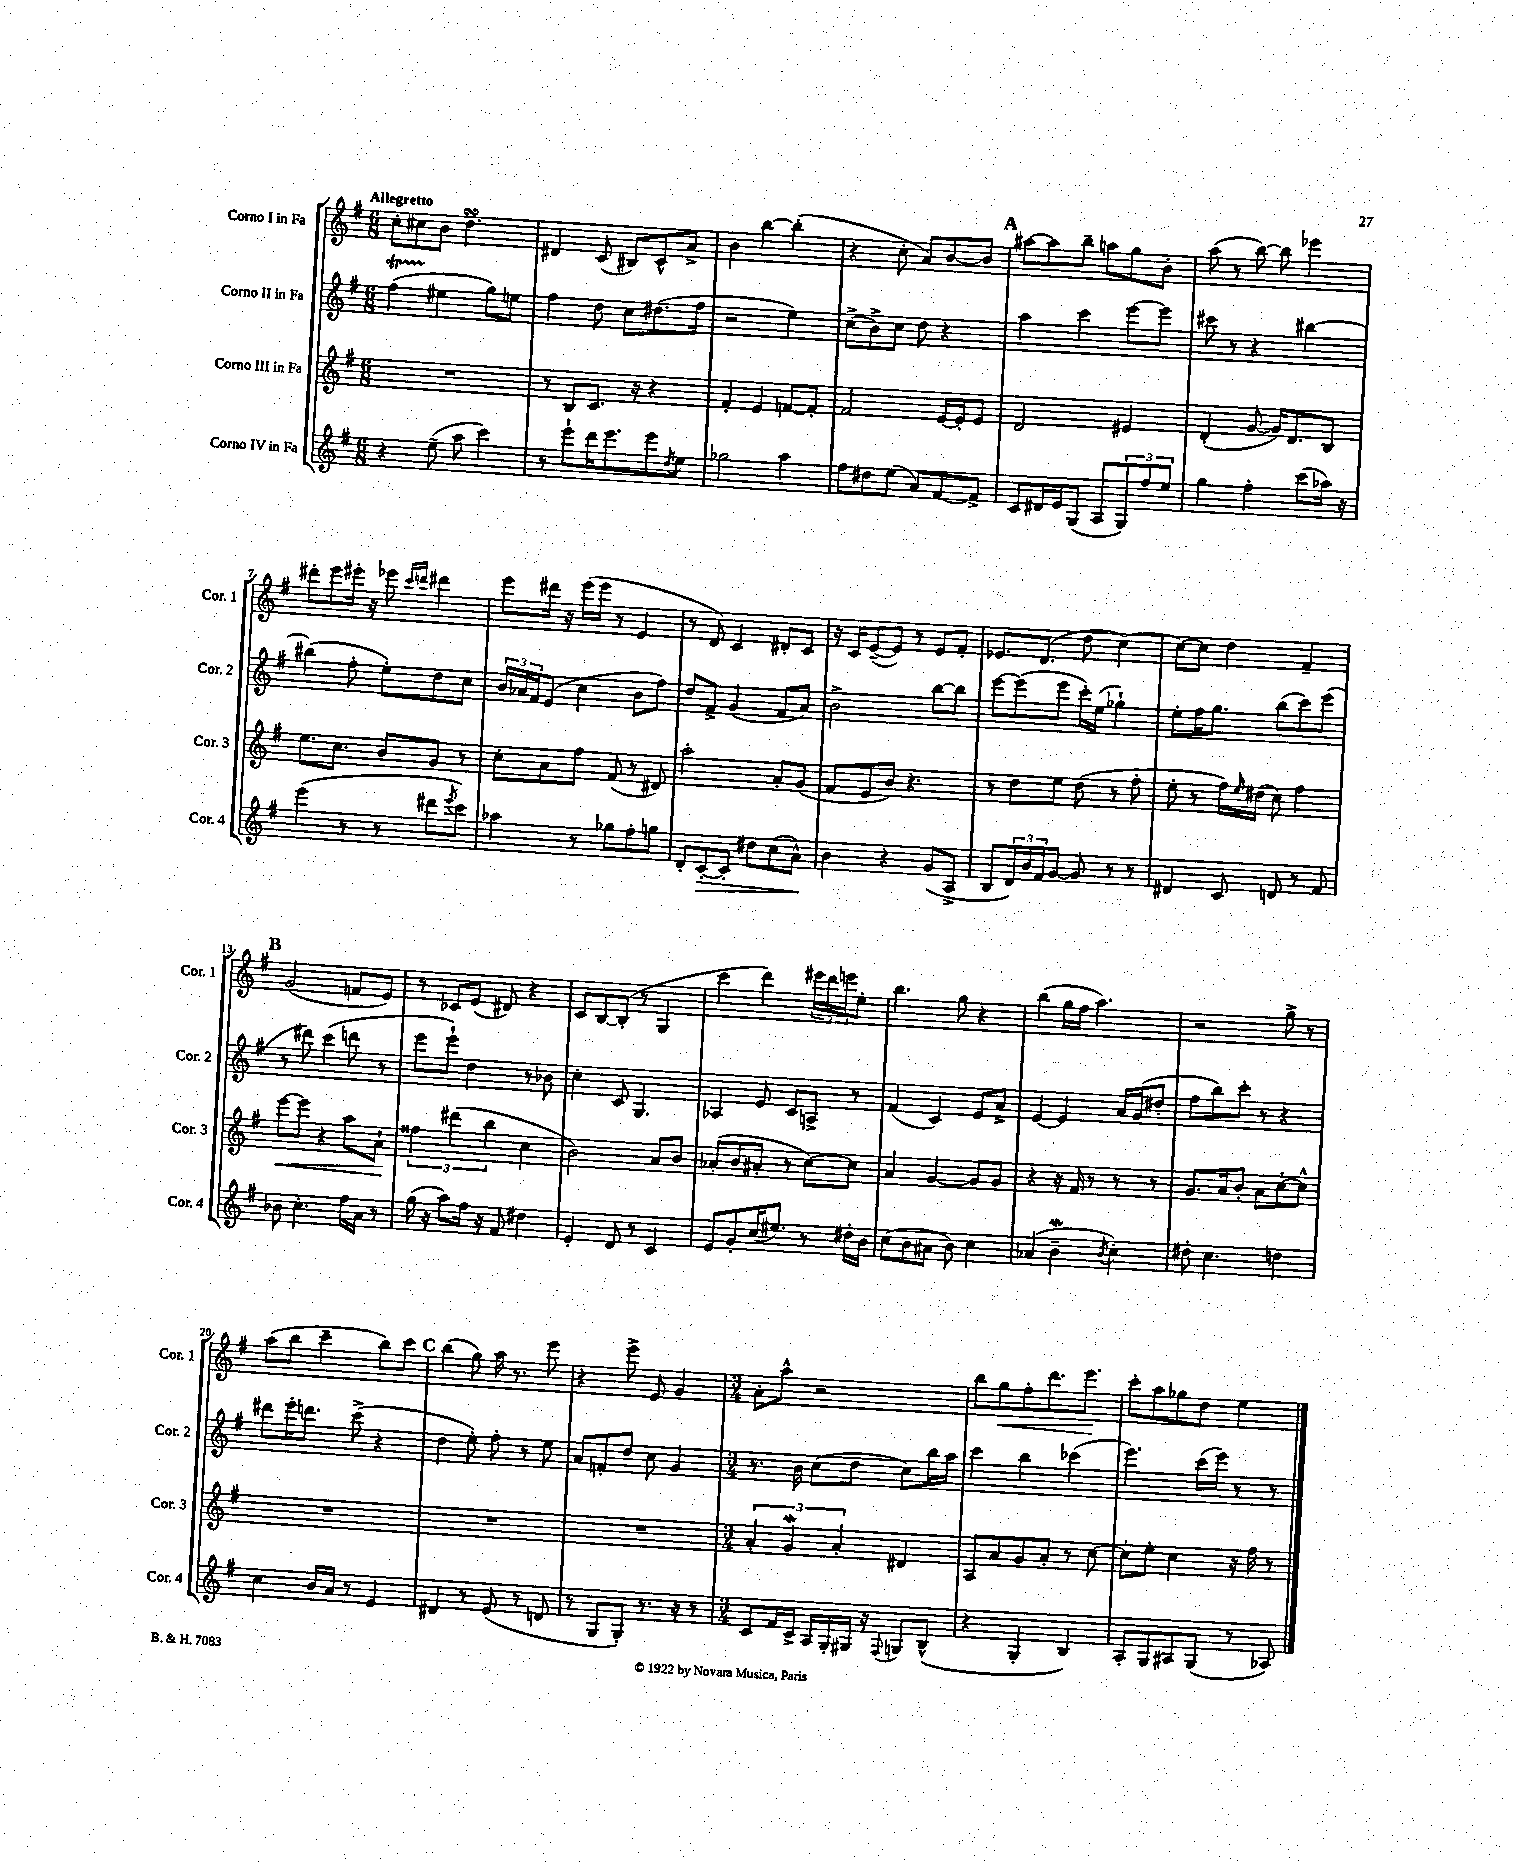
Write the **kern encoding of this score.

**kern	**kern	**kern	**kern
*staff4	*staff3	*staff2	*staff1
*clefG2	*clefG2	*clefG2	*clefG2
*k[f#]	*k[f#]	*k[f#]	*k[f#]
*M6/8	*M6/8	*M6/8	*M6/8
4r	2.r	(4ff#\	8cc'\L
.	.	.	8cc#\
(8ee~\	.	4ee#\	8b\J
8aa\	.	.	4.dd\
4ccc\)	.	8gg\L)	.
.	.	8ee\J	.
=	=	=	=
8r	8r	4ff#\	4d#/
8eee`\L	8B/L	.	.
16ddd\K	8.c/J	8dd\	(8c/
8.eee\	.	.	.
.	.	8cc\L	8B#/L)
.	16r	.	.
8eee\	4r	(8.dd#\	8c^^/
8qdd/	.	.	.
8ee\J	.	.	8a^/J
.	.	16ff#\Jk	.
=	=	=	=
2gg-\	4f#'/	2r	4b\
.	4e/	.	[4bb\
4aa\	[8f/L	4ee\)	(4bb'\]
.	8f'/]J	.	.
=	=	=	=
8ff#\L	2f#/	(8cc^\L	4r
8dd#\	.	8b^\)	.
(8ee\J	.	8cc\J	8cc'\
8a/L)	.	8dd\	8a/L)
[8f#/	[16e/LL	4r	[8b/
.	16e'/]J	.	.
8f#^/]J	8e/J	.	8b/]J
=	=	=	=
8c/L	2d/	4aa\	[8aa#\L
16d#/L	.	.	8aa#\]
16e/J	.	.	.
(8G/J	.	4ccc\	8bb~\J
8A/L	.	.	8aa\L
12G/)	4e#/	[8eee\L	8gg\
12ff#/	.	.	.
.	.	8eee\]J	8b'\J
12ee/J	.	.	.
=	=	=	=
4gg\	(4d'/	8ccc#\	(8aa\
.	.	8r	8r
4ff#'\	[8g/	4r	[8bb\)
.	16g/]LK)	.	8bb\]
.	8.d/	.	.
(8ccc\L	.	[4bb#\	4eee-\
16aa-\Jk)	8B/J	.	.
16r	.	.	.
=	=	=	=
(4eee\	8.ee\L	(4bb#\]	8ddd#'\L
.	.	.	8eee\
.	8.cc\J	.	.
8r	.	8ff#'\	16eee#'\Jk
.	.	.	16r
8r	8b/L	8ee'\L)	8eee-\
.	.	.	16qqccc/LL
.	.	.	16qqddd/JJ
8ddd#\L	8g/J	8dd\	4ddd#\
8qeee/	.	.	.
8ccc\J)	8r	8cc\J	.
=	=	=	=
4aa-\	8cc'\L	24b/LL	8eee\L
.	.	24a-/	.
.	.	24f#/J	.
.	8a\	(8e/J	16ddd#\Jk
.	.	.	16r
8r	8ff#\J	4cc\	(16eee\LL
.	.	.	16eee\JJ
8gg-\L	(8f#/	.	8r
8ff#'\	8r	8b\L	4e/
8gg\J	8d#/)	8ff#\J)	.
=	=	=	=
8d'/L	2aa'\	8dd/L	8r
[8c'/	.	8f#^/J	8d/)
8c'/]J	.	(4g/	4c/
8dd#\L	.	.	.
(8cc\	8a'/L	8f#/L	8d#'/L
8a^^\J)	(8g/J	8a/J)	8c/J
=	=	=	=
4b\	8f#/L	2b^\	16r
.	.	.	16c/LK
.	8e/	.	([8e~/
4r	8b/J)	.	8e/]J)
.	4.r	.	8r
(8g/L	.	[8bb\L	8e/L
8A^/J	.	8bb\]J	8f#'/J
=	=	=	=
8B/L	8r	[8eee\L	8.e-/L
24d/L)	8dd\L	(8eee\]	.
24b/	.	.	.
.	.	.	(8.d/J
24f#/J	.	.	.
[8g/J	8ee\J	8eee\J	.
8g/]	(8dd\	16ccc'\LL)	8dd\
.	.	(16ee\JJ	.
8r	8r	4gg-`\)	[4cc\)
8r	8ff#'\	.	.
=	=	=	=
4d#/	8ee'\	8ee'\L	8cc\_L
.	8r	16ff#\K	8cc\]J
.	.	8.gg\J	.
8c/	16ff#\LL)	.	4dd\
.	16qqee/	.	.
.	(16dd#\JJ	.	.
8d/	8cc\)	(8bb\L	.
8r	4ff#\	8ccc\)	4f#~/
8f#/	.	(8eee\J	.
=	=	=	=
8b-\	[8eee\L	8r	(2g/
4.cc'\	8eee\]J	8ddd#\)	.
.	4r	(4ccc\	.
16ff#\LL	8aa\L	8ddd\	8f/L
16a\JJ	.	.	.
8r	8a`\J	8r	8e/J)
=	=	=	=
(16gg\	6ff##\	8eee\L	8r
16r	.	.	.
8aa\L)	.	8eee`\J)	8c-/L
.	(6ddd#\	.	.
16ff#\Jk	.	4dd\	(8e/J
16r	.	.	.
.	6bb\	.	.
8f#/	.	.	8d#/)
4dd#\	4cc\	8r	4r
.	.	8b-\	.
=	=	=	=
4e'/	2b\)	4cc'\	8c/L
.	.	.	[8B/
8d/	.	8c/	(8B'/]J
8r	.	4.G/	8r
4c/	8a/L	.	4G/
.	8b/J	.	.
=	=	=	=
8e/L	(8a-'/L	4A-/	4ccc\
8g'/	8b/	.	.
(16cc/K	8a#'/J	8e/	4ddd\)
8.ee#/J)	.	.	.
.	8r	8c/L	.
8r	[8cc\L)	8A^/J	24eee#\LL
.	.	.	24ddd\
.	.	.	24eee\J
16dd#'\LL	8cc\]J	8r	8ee'\J
16b\JJ	.	.	.
=	=	=	=
(8cc\L	4a/	(4f#/	4.bb\
8b\	.	.	.
8a#\J	[4g/	4c/)	.
8b\)	.	.	8gg\
4cc\	8g/]L	8e/L	4r
.	8g/J	8a^/J	.
=	=	=	=
(4a-/	4r	[4e/	(4bb\
4b~\	16r	4e/]	16gg\LL
.	16f#/	.	16ff#\JJ
.	8r	.	4.aa\)
8qb/	.	.	.
4cc'\)	8r	16a/LL	.
.	.	(16g/J	.
.	8r	8dd#'/J	.
=	=	=	=
8dd#'\	8.g/L	8ff#\L	2r
4.cc\	.	8bb\)	.
.	16a/k	.	.
.	8b'/J	8ccc'\J	.
.	8a\L	8r	.
4dd\	[8cc'\	4r	8gg^\
.	8cc^^\]J	.	8r
=	=	=	=
4cc\	2.r	8ddd#\L	(8aa\L
.	.	16eee'\K	8bb\J
.	.	8.ddd\J	.
16b/LL	.	.	4ccc~\
16a/JJ	.	.	.
8r	.	(8ccc^\	.
4e/	.	4r	8bb\L)
.	.	.	8ccc\J
=	=	=	=
4d#/	2.r	4dd\	(4bb\
8r	.	8ee'\)	8gg\)
(8e/	.	8ff#'\	16aa\
.	.	.	8.r
8r	.	8r	.
8d/	.	8ee\	8eee\
=	=	=	=
8r	2.r	8a/L	4r
8G/L	.	8f'/	.
8G'/J)	.	8dd/J	8eee^\
8.r	.	8cc\	8e/
.	.	4g/	4g/
16r	.	.	.
8r	.	.	.
=	=	=	=
*M3/4	*M3/4	*M3/4	*M3/4
8c/L	6a'/	8.r	8a'\L
16f#/L	.	.	8aa^^\J
.	6g/	.	.
16c^/JJ	.	16b\	.
16A/LL	.	(8cc\L	2r
16G'/	.	.	.
.	6a'/	.	.
16G#/JJ	.	8dd\J	.
16r	.	.	.
8qqF#/	.	.	.
8G/L	4d#/	8cc\L)	.
(8B^^/J	.	16bb\L	.
.	.	16aa\JJ	.
=	=	=	=
4r	8A/L	4ccc\	8bb\L
.	8a/	.	8gg\
4G'/	8g/	4bb\	8ff#'\
.	8a'/J	.	8.ddd\
4B/)	8r	(4ccc-\	.
.	.	.	8.eee\J
.	[8cc\	.	.
=	=	=	=
8A'/L	8cc'\]L	4.eee\)	8ccc'\L
8G/	8ee'\J	.	8aa\
8A#/	4cc\	.	8gg-\
(8G/J	.	(16ccc\LL	8dd\J
.	.	16eee\JJ)	.
8r	16r	8r	4ee\
.	16ff#\	.	.
8A-/)	8r	8r	.
==	==	==	==
*-	*-	*-	*-
